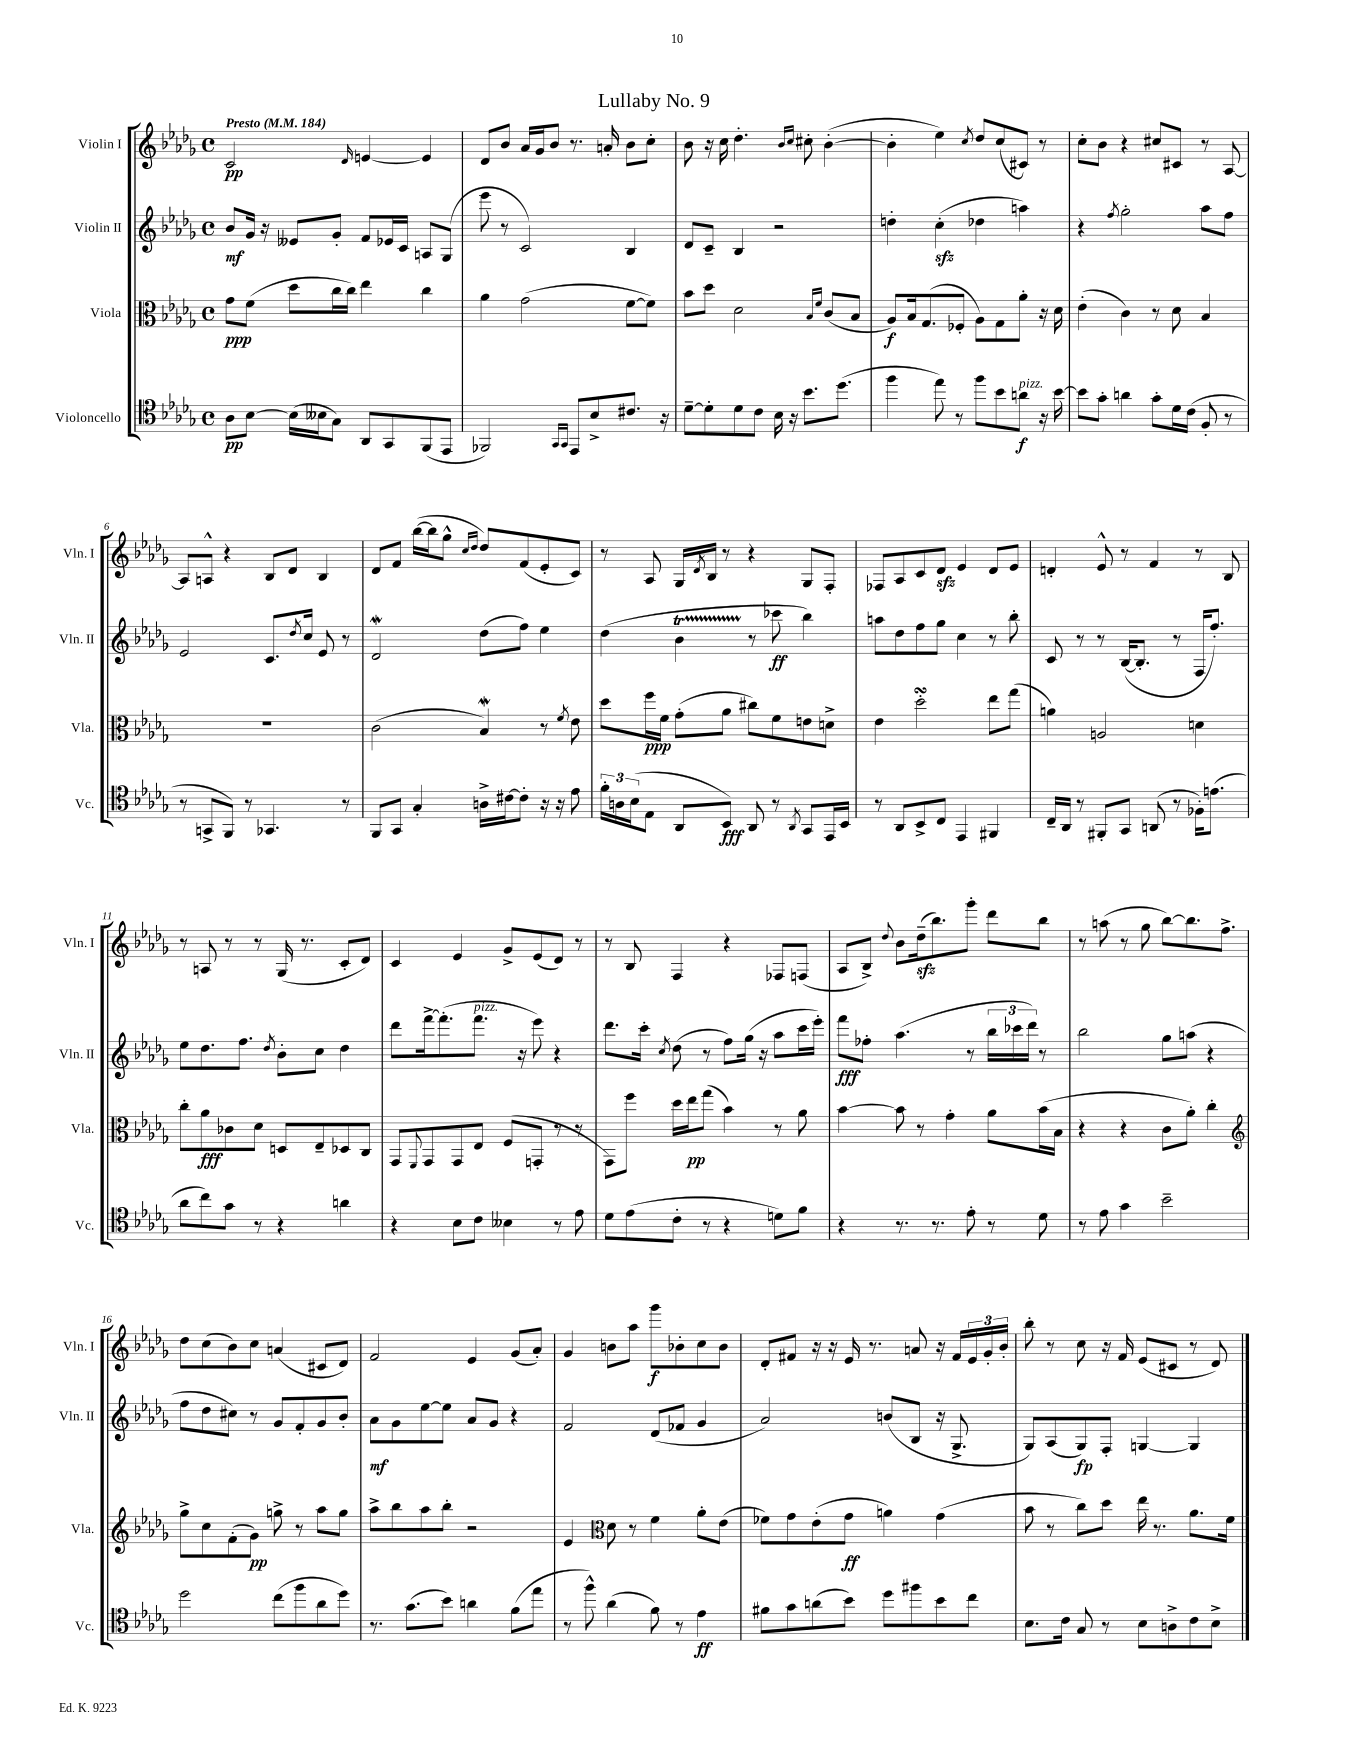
\header { title = "Lullaby No. 9" }
<<
\new StaffGroup <<
\new Staff = "s0" \with { instrumentName = "Violin I" shortInstrumentName = "Vln. I" } {
    \clef treble \key des \major \defaultTimeSignature \time 4/4 \tempo "Presto" 4 = 184
    c'2\pp \grace { des'16 } e'4~ e'4 |
    des'8 bes'8 aes'16 ges'16 bes'8 r8. a'16-. bes'8 c''8-. |
    bes'8 r16 c''16 des''4.-. \grace { bes'16 c''16 } cis''8-. bes'4~-.( |
    bes'4-. ees''4) \acciaccatura { c''8 } des''8 c''8( cis'8) r8 |
    c''8-. bes'8 r4 cis''8 cis'8 r8 aes8~ |
    aes8 a8-^ r4 bes8 des'8 bes4 |
    des'8 f'8 bes''16~( bes''16 ges''8-^ \grace { c''16 des''16 } des''8) f'8( ees'8-. c'8) |
    r8 aes8 ges16 \acciaccatura { des'8 } bes16 r8 r4 ges8 f8-. |
    fes8 aes8 c'8 des'8\sfz ees'4 des'8 ees'8 |
    d'4-. ees'8-^ r8 f'4 r8 bes8 |
    r8 a8 r8 r8 ges16( r8. c'8-. des'8) |
    c'4 ees'4 ges'8-> ees'8( des'8) r8 |
    r8 bes8 f4 r4 fes8 f8( |
    aes8 bes8->) \appoggiatura { des''8 } bes'8 des''16--\sfz( bes''8.) ges'''8-. des'''8 bes''8 |
    r8 a''8( r8 ges''8 bes''8~) bes''8. f''8.-> |
    des''8 c''8( bes'8) c''8 a'4( cis'8 des'8) |
    f'2 ees'4 ges'8( aes'8-.) |
    ges'4 b'8 aes''8 ges'''8\f bes'8-. c''8 bes'8 |
    des'8-. fis'8 r16 r16 ees'16 r8. a'8 r16 fis'16 \tuplet 3/2 { ees'16 ges'16-. bes'16-. } |
    bes''8-. r8 c''8 r16 f'16 ees'8( cis'8 r8 des'8) \bar "|." |
}
\new Staff = "s1" \with { instrumentName = "Violin II" shortInstrumentName = "Vln. II" } {
    \clef treble \key des \major \defaultTimeSignature \time 4/4
    bes'8\mf ges'16 r16 eeses'8 ges'8-. f'8 ees'16 c'16 a8 ges8( |
    ees'''8 r8 c'2) bes4 |
    des'8 c'8-- bes4 r2 |
    d''4-. c''4-.\sfz( des''4 a''4) |
    r4 \acciaccatura { f''8 } ges''2-. aes''8 f''8 |
    ees'2 c'8. \acciaccatura { des''8 } c''16 ees'8 r8 |
    des'2\mordent des''8( f''8) ees''4 |
    des''4( bes'4\startTrillSpan r8\stopTrillSpan ces'''8\ff bes''4) |
    a''8 des''8 f''8 ges''8 c''4 r8 bes''8-. |
    c'8 r8 r8 bes16~( bes8.-. r8 f16 f''8.-.) |
    ees''8 des''8. f''8. \acciaccatura { des''8 } bes'8-. c''8 des''4 |
    des'''8 f'''16~-> f'''8.-.( f'''8.^\markup { \italic "pizz." } r16 ees'''8) r4 |
    des'''8. c'''16-. \acciaccatura { c''8 } des''8( r8 f''8) ges''16( r16 aes''8 c'''16 ees'''16-.) |
    f'''8\fff fes''8-. aes''4.( r8 \tuplet 3/2 { bes''16 ces'''16 des'''16) } r8 |
    bes''2 ges''8 a''8( r4 |
    f''8 des''8 cis''8) r8 ges'8 f'8-. ges'8 bes'8-. |
    aes'8\mf ges'8 ees''8~ ees''8 aes'8 ges'8 r4 |
    f'2 des'8( fes'8 ges'4 |
    aes'2) b'8( bes8 r16 ges8.-> |
    ges8) aes8( ges8\fp) f8-. g4~ g4 \bar "|." |
}
\new Staff = "s2" \with { instrumentName = "Viola" shortInstrumentName = "Vla." } {
    \clef alto \key des \major \defaultTimeSignature \time 4/4
    ges'8\ppp f'8( des''8 c''16 c''16) ees''4 c''4 |
    aes'4 ges'2( f'8~ f'8) |
    bes'8 des''8 des'2 \grace { bes16 f'16 } c'8( bes8 |
    aes8\f) bes16 ges8.( fes8-. aes8) ges8 aes'8-. r16 des'16 |
    ees'4-.( c'4) r8 des'8 bes4 |
    R1 |
    c'2( bes4\mordent) r8 \acciaccatura { f'8 } ees'8 |
    des''8 f''16\ppp f'16 ges'8-.( aes'8 cis''8) f'8 e'8 d'8-> |
    ees'4 des''2-.\turn ees''8 ges''8( |
    a'4) a2 d'4 |
    c''8-. aes'8\fff ces'8 des'8 d8 ees8-- des8 c8 |
    ges,8 \appoggiatura { f,8 } ges,8 ges,8 ees8 f8( g,8-. r8 r8 |
    ges,8) f''8 des''16 ees''16\pp ges''8( bes'4) r8 aes'8 |
    bes'4~ bes'8 r8 ges'4-. aes'8 bes'16( bes16 |
    r4 r4 c'8 aes'8-.) c''4-. |
    \clef treble ges''8-> c''8 f'8-.( ges'8\pp) g''8-> r8 aes''8 g''8 |
    aes''8-> bes''8 aes''8 bes''8-. r2 |
    ees'4 \clef alto des'8 r8 f'4 aes'8-. ees'8( |
    fes'8) ges'8 ees'8-.( ges'8\ff a'4) ges'4( |
    bes'8 r8 c''8) des''8 ees''16 r8. aes'8. f'16 \bar "|." |
}
\new Staff = "s3" \with { instrumentName = "Violoncello" shortInstrumentName = "Vc." } {
    \clef tenor \key des \major \defaultTimeSignature \time 4/4
    aes8\pp bes8~ bes16( beses16 ges8) aes,8 ges,8 f,8( ees,8 |
    fes,2) \grace { ges,16 ges,16 } ees,8 bes8-> cis'8. r16 |
    des'8~-- des'8-. des'8 c'8 bes16 r16 bes'8. des''8.( |
    f''4 ees''8) r8 f''8 bes'8 a'8\f^\markup { \italic "pizz." } r16 bes'16~ |
    bes'8 ges'8-. a'4 ges'8-. des'16 c'16( f8-. r8 |
    r8 g,8-> f,8) r8 ges,4. r8 |
    f,8 ges,8 ges4-. a16-> cis'16~ cis'8-. r16 r16 ees'8 |
    \tuplet 3/2 { f'16-. a16 bes16( } ees8 aes,8 bes,8\fff) aes,8 r8 \acciaccatura { aes,8 } ges,8 ees,16 bes,16 |
    r8 aes,8 bes,8-> c8 ees,4 fis,4 |
    c16-- aes,16 r8 fis,8-. ges,8 a,8( r8 fes16-.) e'8.( |
    aes'8 c''8) ges'8 r8 r4 a'4 |
    r4 bes8 c'8 beses4 r8 ees'8 |
    des'8 ees'8( c'8-. r8 r4 d'8) f'8 |
    r4 r8. r8. ees'8-. r8 des'8 |
    r8 ees'8 ges'4 bes'2-- |
    des''2 c''8( f''8 aes'8 des''8) |
    r8. ges'8.( bes'8) a'4 f'8( ees''8 |
    r8 f''8-^) aes'4( f'8) r8 ees'4\ff |
    fis'8 ges'8 a'8( bes'8) des''8 fis''8 bes'8 c''8 |
    bes8. c'16 ges8 r8 bes8 a8-> c'8 bes8-> \bar "|." |
}
>>
>>
